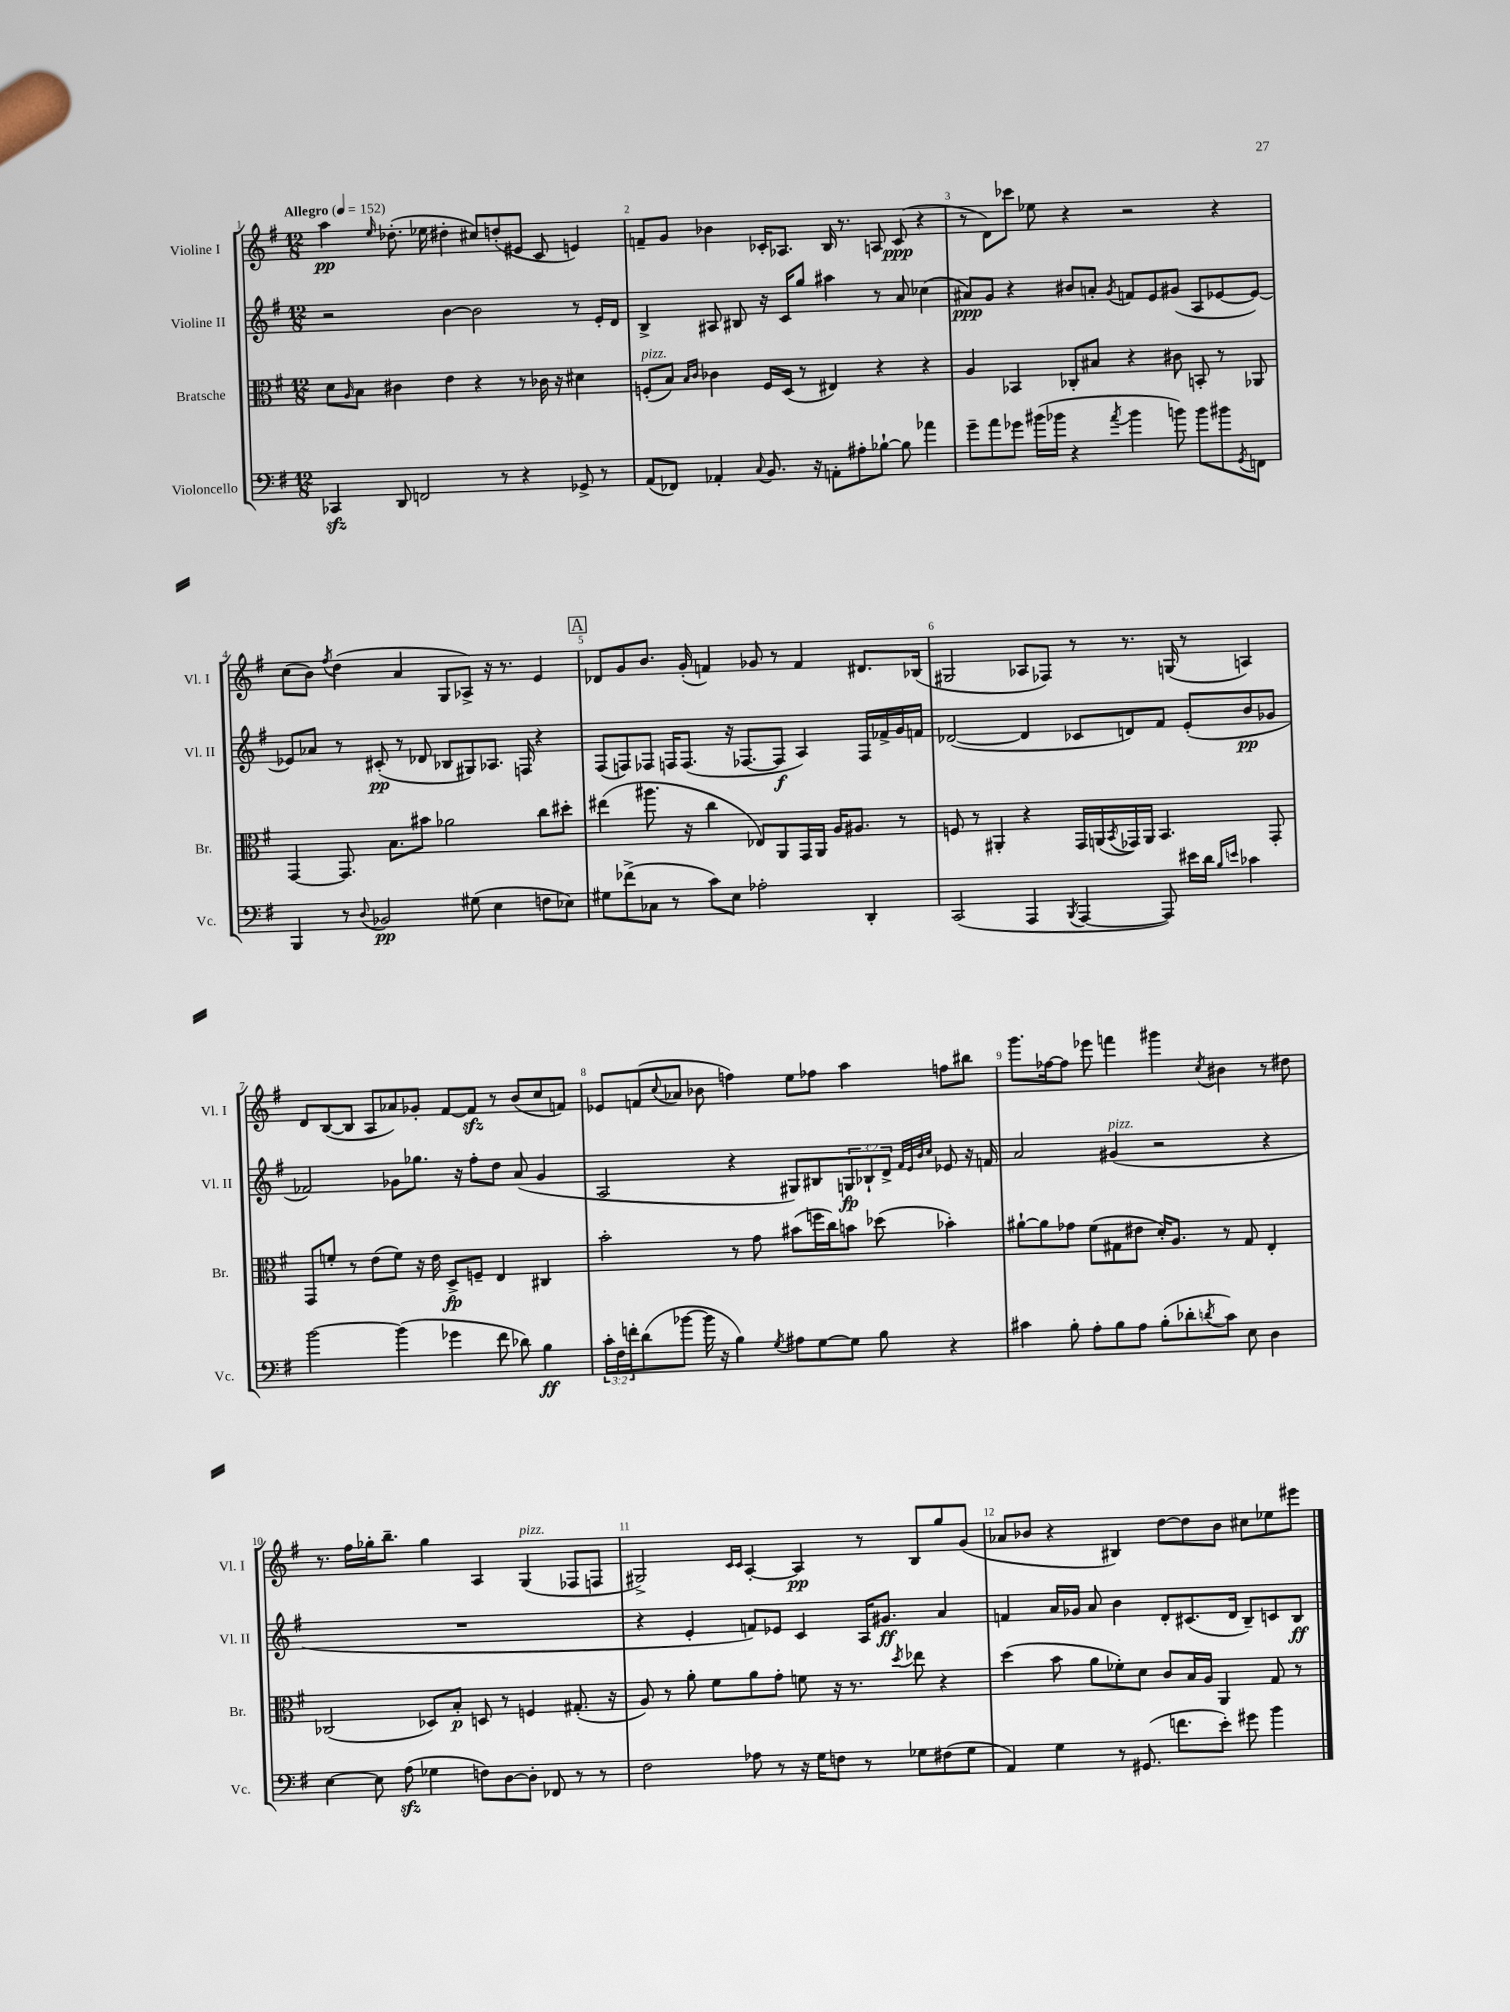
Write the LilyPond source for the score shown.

<<
\new StaffGroup <<
\new Staff = "s0" \with { instrumentName = "Violine I" shortInstrumentName = "Vl. I" } {
    \clef treble \key g \major \numericTimeSignature \time 12/8 \tempo "Allegro" 4 = 152
    a''4\pp \grace { e''16 } des''8.-.( ees''16 dis''4-. cis''8) d''8-.( eis'8 c'8 e'4) |
    f'8-- g'8 bes'4 ces'16-. aes8. b16 r8. a8 ces'8\ppp( r4 |
    r8 d'8) ces'''8 ees''8 r4 r2 r4 |
    c''8( b'8) \acciaccatura { fis''8 } d''4( a'4 g8 aes8->) r16 r8. e'4 |
    \mark \markup { \box "A" } des'8 g'8 b'8. g'16-.( f'4) ges'8 r8 f'4 dis'8. bes16( |
    gis2 aes8 fes8) r8 r8. g16( r8 a4) |
    d'8 b8~( b8 a8 aes'8) ges'8-. fis'8~ fis'8\sfz r8 b'8( c''8 f'8) |
    ees'8 f'8( \appoggiatura { c''8 } aes'8 bes'8 f''4) e''8 fes''8 a''4 f''8 bis''8 |
    g'''8. fes''16~ fes''8 ees'''8 f'''4 gis'''4 \acciaccatura { c''8 } bis'4 r8 dis''8 |
    r8. fis''16 ges''16-. b''8.-- ges''4 a4 g4^\markup { \italic "pizz." }( fes8 f8 |
    gis2->) \grace { c'16 c'16 } a4~-. a4\pp r8 b8 g''8 g'8( |
    aes'8 bes'8 r4 bis4) d''8~ d''8 bes'8 cis''8 ees''8 eis'''8 \bar "|." |
}
\new Staff = "s1" \with { instrumentName = "Violine II" shortInstrumentName = "Vl. II" } {
    \clef treble \key g \major \numericTimeSignature \time 12/8 \override Staff.TupletNumber.text = #tuplet-number::calc-fraction-text
    r2 b'4~ b'2 r8 e'16-. d'16 |
    b4-> ais8 bis8 r16 c'16 g''8 ais''4 r8 a'8 ces''4( |
    ais'8\ppp) g'8 r4 bis'8 a'8-. \acciaccatura { g'8 } f'8 e'8 gis'8( a8 ees'8~ ees'8~) |
    ees'8 aes'8 r8 cis'8-.\pp( r8 des'8 bes8 gis8) aes8. f16 r4 |
    \mark \markup { \box "A" } fis8( f8) fes8 f16 f8.( r16 fes8.~ fes8\f a4) fes16 fes'16-> g'16 f'16 |
    des'2~( des'4 ces'8 d'8) fis'8 e'8-.( b'8\pp ges'8 |
    fes'2) ges'8 ges''8. r16 fis''8-. d''8 a'8( ges'4 |
    a2 r4 gis8) bis8 \tuplet 3/2 { g8\fp bes8-! d'8-> } \grace { fis'32 e'32 b'32 c''32 } ees'8 r16 f'16 |
    a'2 gis'4^\markup { \italic "pizz." }( r2 r4 |
    R1. |
    r4 e'4-. f'8) ees'8 c'4 a16 gis'8.\ff a'4 |
    f'4 a'16 ges'16 a'8 b'4 d'8-. cis'8.( d'16 b8--) c'8 b8\ff \bar "|." |
}
\new Staff = "s2" \with { instrumentName = "Bratsche" shortInstrumentName = "Br." } {
    \clef alto \key g \major \numericTimeSignature \time 12/8
    d'8 \grace { a16 } b8 cis'4 e'4 r4 r8 ces'16 r16 dis'4 |
    f8-.^\markup { \italic "pizz." }( b8) \grace { b16 c'16 } ces'4 f16 d16( r8 eis4) r4 r4 |
    a4 bes,4 ces8-. bis8 r4 cis'8 b,8-. r8 aes,8 |
    g,4~ g,8. b8. bis'8 aes'2 c''8 dis''8-. |
    \mark \markup { \box "A" } eis''4( ais''8. r16 c''4 ees8) a,8 g,16 a,16 a16 ais8. r8 |
    f8 r8 ais,4-. r4 g,16 a,16( \acciaccatura { b,8 } ges,16) a,16 b,4. ges,8-. |
    g,8 f'8-. r8 e'8( f'8) r16 e'16 d8->\fp f8-- e4 cis4 |
    b'2-. r8 g'8 bis'8( f''16 c''16) b'8 des''8( bes'4-.) |
    ais'8~-! ais'8 ges'8 fis'8( gis8 eis'8 d'16-.) a8. r8 gis8 e4-. |
    ces2( des8) b8-.\p d8 r8 f4 gis8.-.( r16 |
    a8) r8 a'8-. fis'8 a'8 g'8-. f'8 r16 r8. \acciaccatura { d''8 } ees''8 r4 |
    d''4( b'8 a'8 fes'8-.) d'8 c'8 b16 a16 a,4 g8 r8 \bar "|." |
}
\new Staff = "s3" \with { instrumentName = "Violoncello" shortInstrumentName = "Vc." } {
    \clef bass \key g \major \numericTimeSignature \time 12/8 \override Staff.TupletNumber.text = #tuplet-number::calc-fraction-text
    ces,4\sfz d,8 f,2 r8 r4 ges,8-> r8 |
    a,8( fes,8) aes,4-. \appoggiatura { c8 } b,8. r16 a,8-. ais8-. bes8~-! bes8 aes'4 |
    g'8-- a'8 ges'8 bis'16( bes'16 r4 \acciaccatura { a'8 } bes'4 b'8) b'8 bis'8 \acciaccatura { g,8 } f,8 |
    b,,4 r8 \appoggiatura { d8 } bes,2\pp gis8( e4 f8 ees8) |
    \mark \markup { \box "A" } gis8 fes'8->( ces8 r8 c'8) e8 aes2-. d,4-. |
    c,2( a,,4 \acciaccatura { b,,8 } a,,4~ a,,8) eis'16 d'16 \grace { b16 e'16 } ces'4 |
    b'2~ b'4( ges'4 fis'8 des'8) b4\ff |
    \tuplet 3/2 { c'16-. fis16 f'16-. } d'8( bes'8~ bes'16 r16 b4) \acciaccatura { g8 } ais8 g8~ g8 b8 r4 |
    cis'4 b8-. a8-. b8 a8 b8-.( des'8-. \acciaccatura { d'8 } cis'8) e8 d4 |
    e4~ e8 a8\sfz( ges4 f8) d8~ d8-. fes,8 r8 r8 |
    fis2 aes8 r8 r16 g16 f8 r8 ges8 fis8( ges8 |
    a,4) g4 r8 gis,8.( f'8. e'8-.) gis'8 b'4 \bar "|." |
}
>>
>>
\layout { \context { \Score \override BarNumber.break-visibility = ##(#f #t #t) barNumberVisibility = #all-bar-numbers-visible } }
